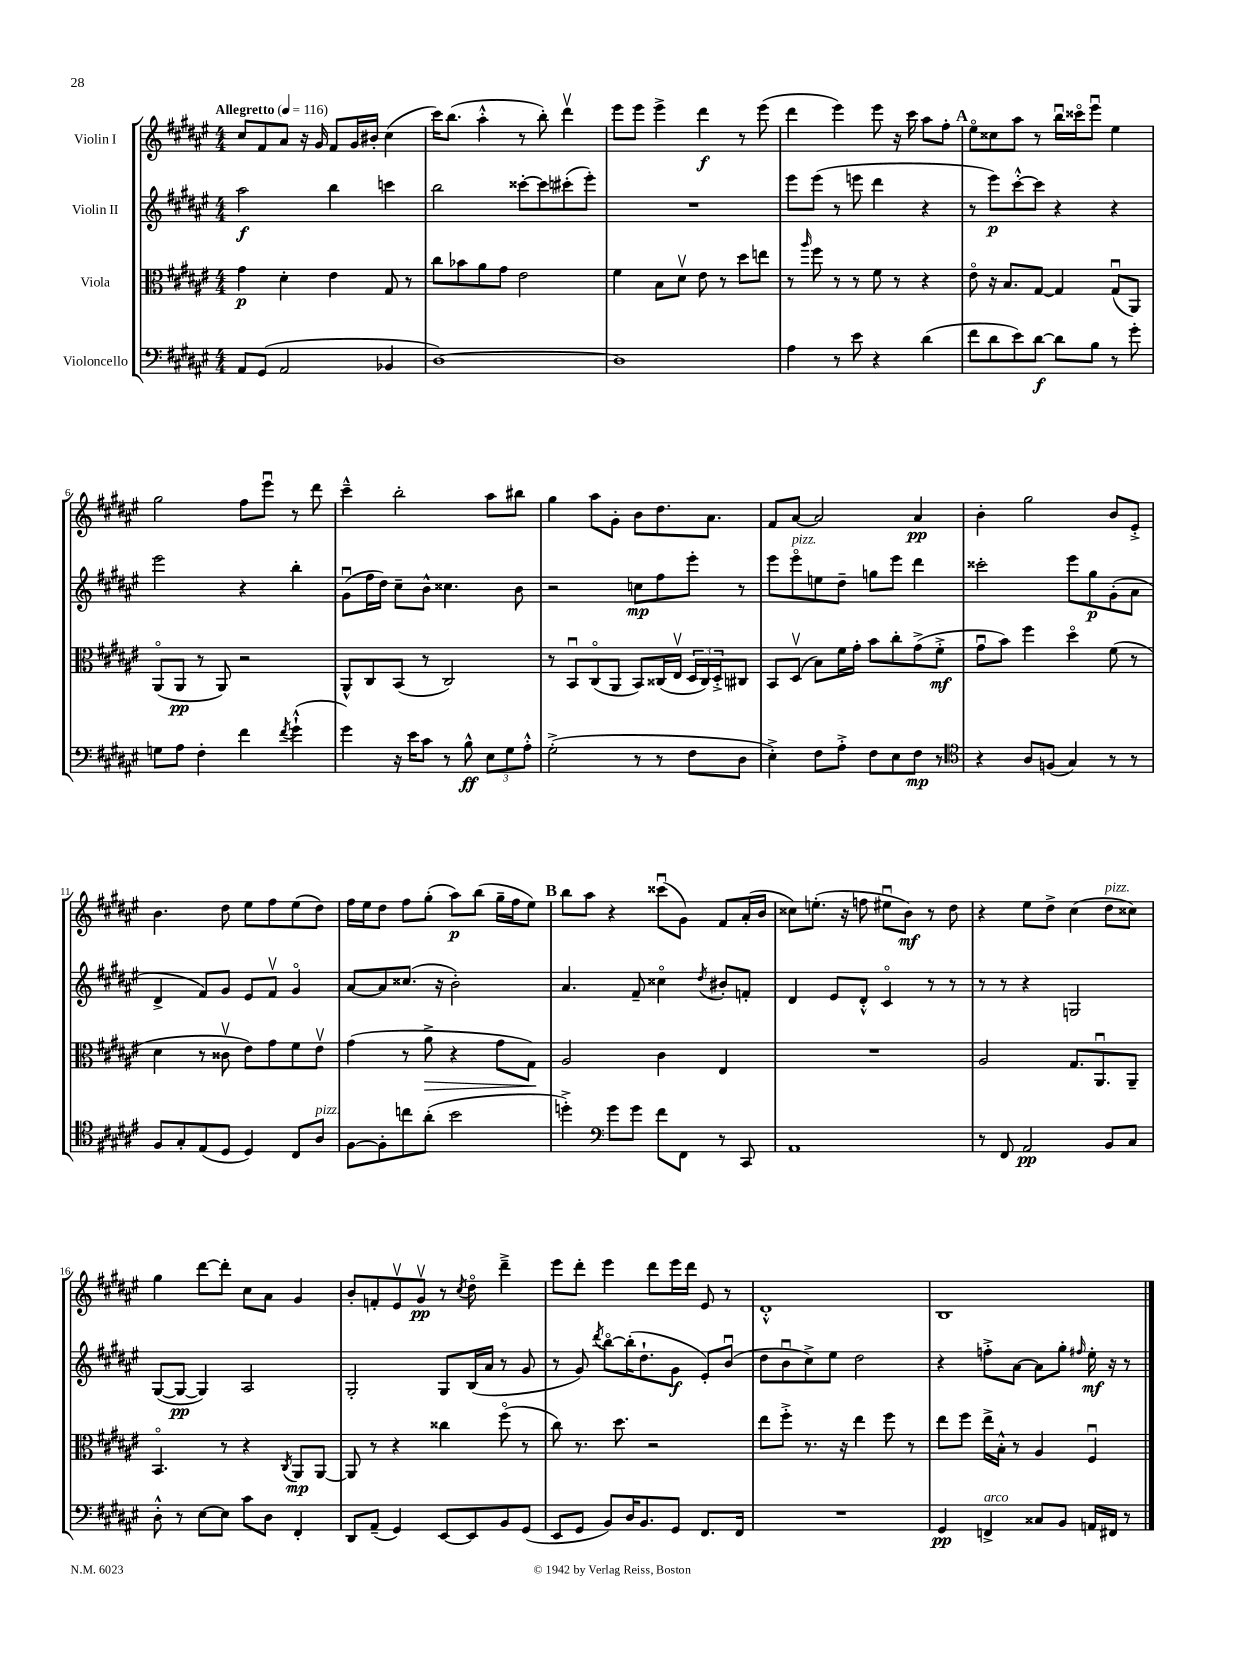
<<
\new StaffGroup <<
\new Staff = "s0" \with { instrumentName = "Violin I" } {
    \clef treble \key fis \major \numericTimeSignature \time 4/4 \tempo "Allegretto" 4 = 116
    cis''8 fis'8 ais'8 r16 gis'16 fis'8 gis'16 bis'16-. cis''4( |
    cis'''16) b''8.( ais''4-.-^ r8 b''8-.) dis'''4\upbow |
    eis'''8 eis'''8 eis'''4-> dis'''4\f r8 eis'''8( |
    dis'''4 eis'''4) eis'''8 r16 cis'''16 ais''8 fis''8-. |
    \mark \markup { \bold "A" } eis''8\flageolet cisis''8 ais''8 r8 b''16\downbow cisis'''16\flageolet eis'''8\downbow eis''4 |
    gis''2 fis''8 eis'''8\downbow r8 dis'''8 |
    cis'''4---^ b''2-. ais''8 bis''8 |
    gis''4 ais''8 gis'8-. b'8 dis''8. ais'8. |
    fis'8 ais'8~ ais'2 ais'4\pp |
    b'4-. gis''2 b'8 eis'8-.-> |
    b'4. dis''8 eis''8 fis''8 eis''8( dis''8) |
    fis''16 eis''16 dis''8 fis''8 gis''8-.( ais''8\p) b''8( gis''16-- fis''16 eis''8) |
    \mark \markup { \bold "B" } b''8 ais''8 r4 cisis'''8\downbow( gis'8) fis'8 ais'16-.( b'16 |
    cisis''8) e''8.-.( r16 f''8 eis''8\downbow b'8\mf) r8 dis''8 |
    r4 eis''8 dis''8-> cis''4( dis''8^\markup { \italic "pizz." } cisis''8) |
    gis''4 dis'''8~ dis'''8-. cis''8 ais'8 gis'4 |
    b'8-. f'8-. eis'8\upbow gis'8\upbow\pp r8 \acciaccatura { cis''8 } dis''8\flageolet dis'''4---> |
    eis'''8 dis'''8-. eis'''4 dis'''8 eis'''16 dis'''16 eis'8 r8 |
    dis'1-.-^ |
    b1 \bar "|." |
}
\new Staff = "s1" \with { instrumentName = "Violin II" } {
    \clef treble \key fis \major \numericTimeSignature \time 4/4
    ais''2\f b''4 c'''4 |
    b''2 cisis'''8~-. cisis'''8 cis'''8-.( eis'''8-.) |
    R1 |
    eis'''8 eis'''8( r8 e'''8 dis'''4 r4 |
    \mark \markup { \bold "A" } r8 eis'''8\p) cis'''8~-.-^ cis'''8 r4 r4 |
    eis'''2 r4 b''4-. |
    gis'8\downbow( fis''16 dis''16) cis''8-- b'8-^ cisis''4. b'8 |
    r2 c''8\mp fis''8 eis'''8-. r8 |
    eis'''8 eis'''8\flageolet^\markup { \italic "pizz." } e''8 dis''8-- g''8 eis'''8 dis'''4 |
    cisis'''2-. eis'''8 gis''8\p gis'8-.( ais'8 |
    dis'4-> fis'8) gis'8 eis'8 fis'8\upbow gis'4\flageolet |
    ais'8~ ais'8 cisis''8.( r16 b'2-.) |
    \mark \markup { \bold "B" } ais'4. fis'8-- cisis''4\flageolet \acciaccatura { dis''8 } bis'8-. f'8-. |
    dis'4 eis'8 dis'8-.-^ cis'4\flageolet r8 r8 |
    r8 r8 r4 g2 |
    gis8~( gis8~\pp gis4) ais2 |
    gis2-. gis8 b16( ais'16 r8 gis'8 |
    r8 gis'8) \acciaccatura { dis'''8 } b''8~\flageolet b''16-.( dis''8.-! gis'8\f eis'8-.) b'8\downbow( |
    dis''8 b'8\downbow cis''8->) eis''8 dis''2 |
    r4 f''8-.-> ais'8~ ais'8 gis''8-. \grace { fis''16 } eis''16-.\mf r16 r8 \bar "|." |
}
\new Staff = "s2" \with { instrumentName = "Viola" } {
    \clef alto \key fis \major \numericTimeSignature \time 4/4
    gis'4\p dis'4-. eis'4 gis8 r8 |
    cis''8 bes'8 ais'8 gis'8 eis'2 |
    fis'4 b8 dis'8\upbow eis'8 r8 dis''8 e''8 |
    r8 \grace { ais''16 } fis''8 r8 r8 fis'8 r8 r4 |
    \mark \markup { \bold "A" } eis'8\flageolet r16 b8. gis8~ gis4 gis8\downbow( ais,8) |
    ais,8\flageolet( ais,8\pp r8 ais,8) r2 |
    ais,8-^ cis8 b,8( r8 cis2) |
    r8 b,8\downbow cis8\flageolet( ais,8 b,8) cisis16( eis16\upbow \tuplet 3/2 { dis16 cisis16) dis16-.-> } cis8 |
    b,8 dis8\upbow( b8) fis'16 gis'16-. b'8 cis''8-. gis'8->( fis'8-.->\mf |
    gis'8\downbow b'8) fis''4 dis''4\flageolet fis'8( r8 |
    dis'4 r8 cisis'8\upbow eis'8) gis'8 fis'8 eis'8\upbow |
    gis'4( r8 ais'8->\> r4 gis'8 gis8\!) |
    \mark \markup { \bold "B" } ais2 cis'4 eis4 |
    R1 |
    ais2 gis8. ais,8.\downbow ais,8-- |
    b,4.\flageolet r8 r4 \acciaccatura { cis8 } ais,8\mp ais,8~ |
    ais,8 r8 r4 cisis''4 fis''8\flageolet( r8 |
    cis''8) r8. dis''8. r2 |
    eis''8 fis''8-.-> r8. r16 eis''4 fis''8 r8 |
    eis''8 fis''8 eis''16-> b16-.-^ r8 ais4 fis4\downbow \bar "|." |
}
\new Staff = "s3" \with { instrumentName = "Violoncello" } {
    \clef bass \key fis \major \numericTimeSignature \time 4/4
    ais,8 gis,8( ais,2 bes,4 |
    dis1~) |
    dis1 |
    ais4 r8 eis'8 r4 dis'4( |
    \mark \markup { \bold "A" } fis'8 dis'8 eis'8) dis'8~\f dis'8 b8 r8 gis'8-. |
    g8 ais8 fis4-. fis'4 \acciaccatura { fis'8 } gis'4-!-^( |
    gis'4) r16 eis'16 cis'8 r8 b8-^\ff \tuplet 3/2 { eis8 gis8 ais8-.-^ } |
    gis2-.->( r8 r8 fis8 dis8 |
    eis4-.->) fis8 ais8-.-> fis8 eis8 fis8\mp r8 |
    \clef tenor r4 ais8 f8( gis4) r8 r8 |
    fis8 gis8-. eis8( dis8 dis4) cis8 ais8^\markup { \italic "pizz." } |
    fis8~ fis8-. c''8 ais'8-.( b'2 |
    \mark \markup { \bold "B" } d''4-.->) \clef bass gis'8 gis'8 fis'8 fis,8 r8 cis,8 |
    ais,1 |
    r8 fis,8 ais,2\pp b,8 cis8 |
    dis8-.-^ r8 eis8~ eis8 cis'8 dis8 fis,4-. |
    dis,8 ais,8--( gis,4) eis,8~ eis,8 b,8 gis,8( |
    eis,8 gis,8 b,8) dis16 b,8. gis,8 fis,8. fis,16 |
    R1 |
    gis,4\pp f,4->^\markup { \italic "arco" } cisis8 b,8 a,16 fis,16 r8 \bar "|." |
}
>>
>>
